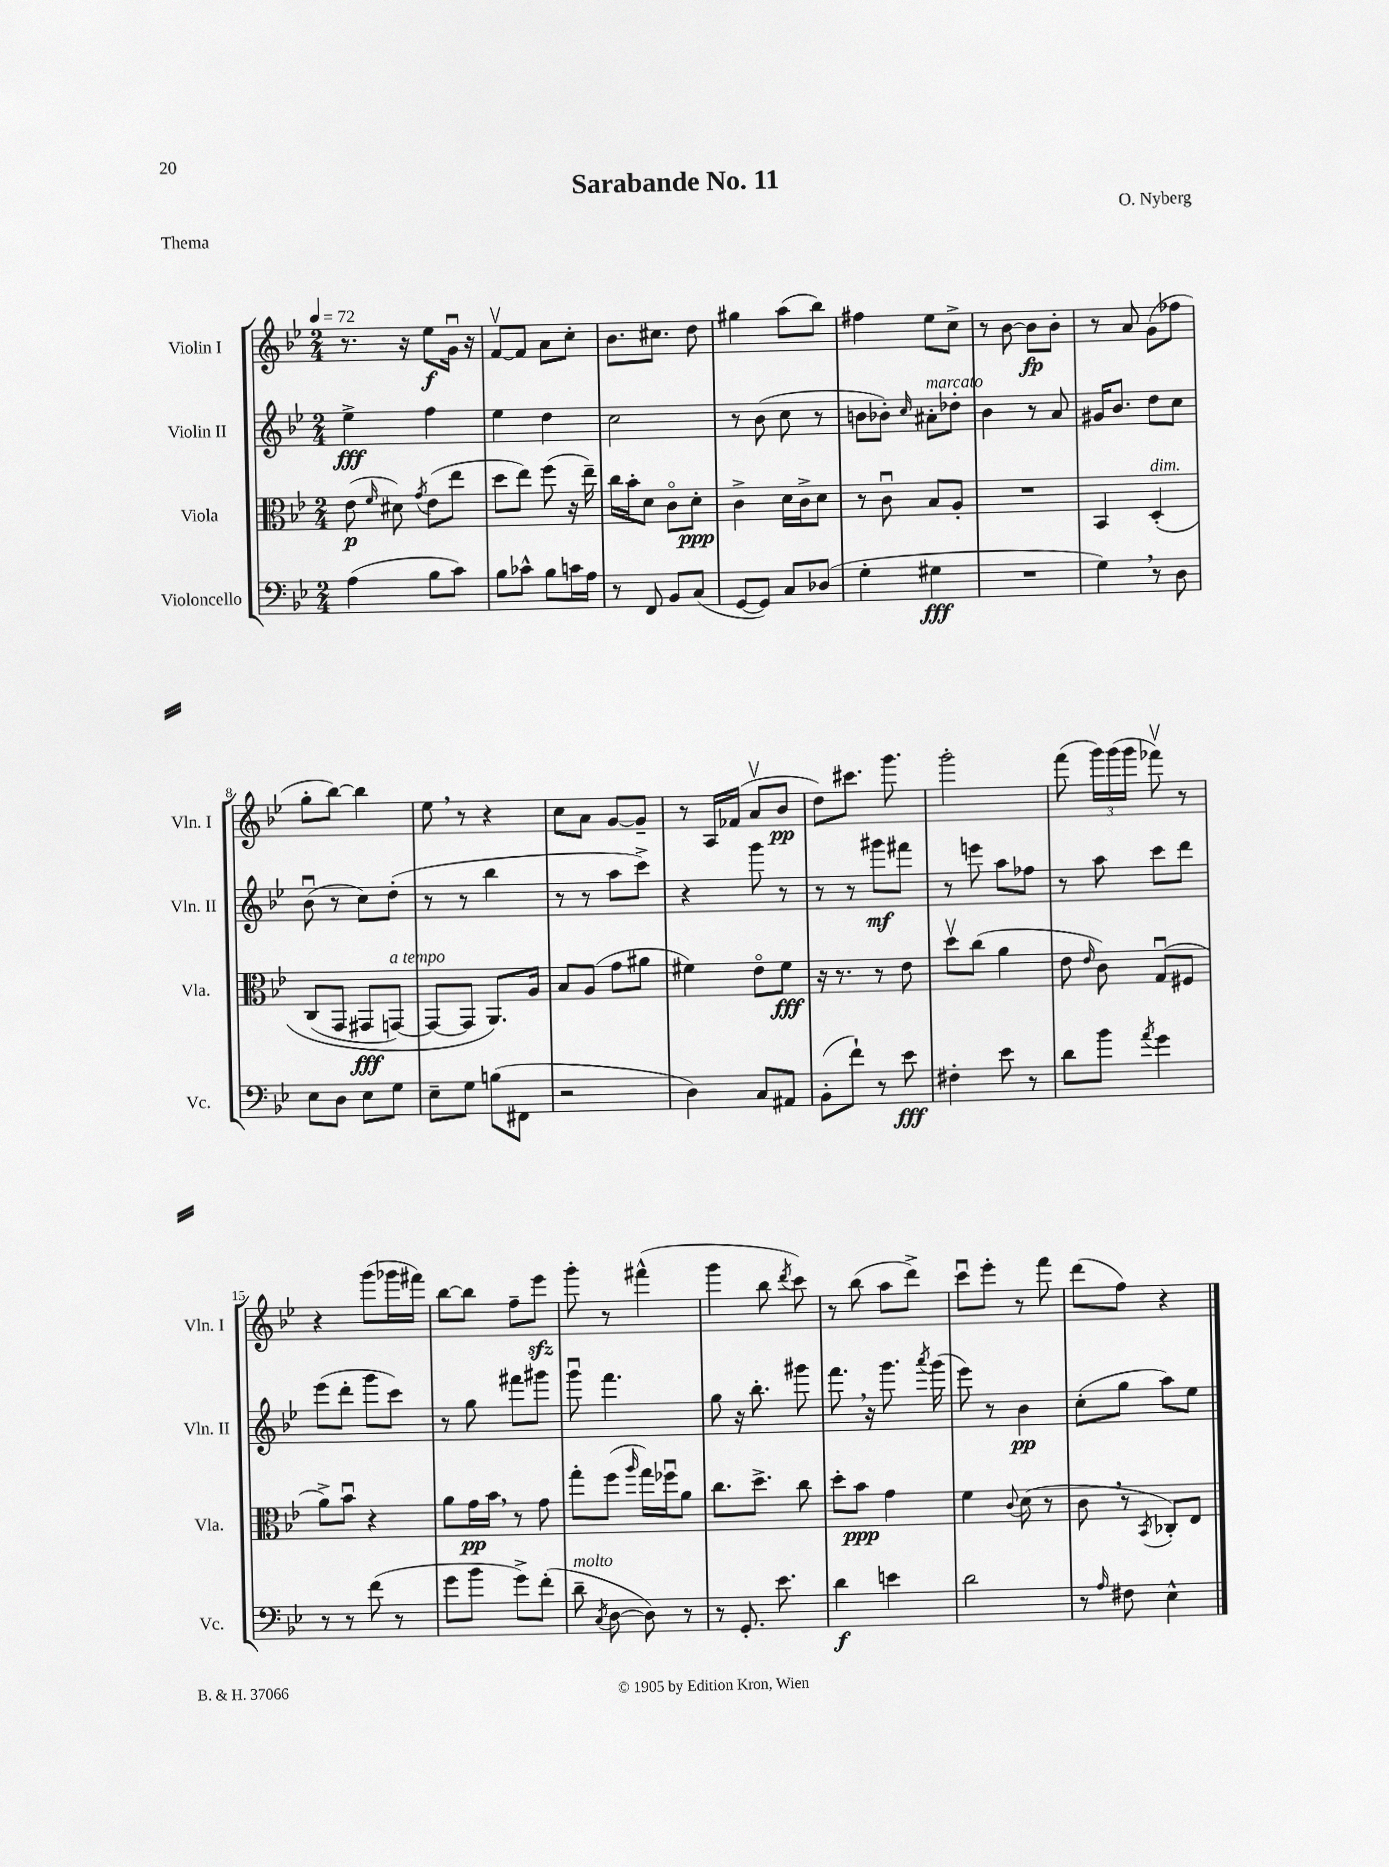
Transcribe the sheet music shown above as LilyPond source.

\header { title = "Sarabande No. 11" composer = "O. Nyberg" piece = "Thema" }
<<
\new StaffGroup <<
\new Staff = "s0" \with { instrumentName = "Violin I" shortInstrumentName = "Vln. I" } {
    \clef treble \key bes \major \numericTimeSignature \time 2/4 \tempo 4 = 72
    \autoBeamOff r8. r16 ees''8[\f g'16]\downbow r16 |
    f'8[~\upbow f'8] a'8[ c''8]-. |
    bes'8.[ cis''8.] d''8 |
    gis''4 a''8[( bes''8]) |
    fis''4 ees''8[ c''8]-> |
    r8 bes'8~ bes'8[\fp bes'8]-. |
    r8 a'8 g'8[( fes''8] |
    g''8[-. bes''8]~) bes''4 |
    ees''8 \breathe r8 r4 |
    c''8[ a'8] g'8[~ g'8]-- |
    r8 a16[ fes'16]( a'8[\upbow bes'8]\pp |
    d''8[) cis'''8.] g'''8. |
    g'''2-. |
    f'''8( \tuplet 3/2 { g'''16[) g'''16( g'''16] } fes'''8\upbow) r8 |
    r4 g'''8[( ges'''16 fis'''16]) |
    bes''8[~ bes''8] f''8[-- ees'''8]\sfz |
    g'''8-. r8 fis'''4-^( |
    g'''4 bes''8 \acciaccatura { d'''8 } c'''8) |
    r8 bes''8( a''8[ d'''8]->) |
    c'''8[\downbow ees'''8]-. r8 f'''8 |
    d'''8[( f''8]) r4 \bar "|." |
}
\new Staff = "s1" \with { instrumentName = "Violin II" shortInstrumentName = "Vln. II" } {
    \clef treble \key bes \major \numericTimeSignature \time 2/4
    \autoBeamOff ees''4->\fff f''4 |
    ees''4 d''4 |
    c''2 |
    r8 bes'8( c''8 r8 |
    b'8[ bes'8]-.) \grace { c''16 } ais'8[-.^\markup { \italic "marcato" } des''8]-. |
    bes'4 r8 a'8 |
    gis'16[ bes'8.] d''8[ c''8] |
    bes'8\downbow( r8 c''8[) d''8]-.( |
    r8 r8 bes''4 |
    r8 r8 a''8[ c'''8]->) |
    r4 g'''8 r8 |
    r8 r8 gis'''8[\mf fis'''8] |
    r8 e'''8 a''8[ fes''8] |
    r8 a''8 c'''8[ d'''8] |
    ees'''8[( d'''8]-. g'''8[ c'''8]) |
    r8 g''8 fis'''8[ gis'''8] |
    g'''8\downbow f'''4. |
    g''8 r16 bes''8.-. gis'''8 |
    f'''8. \breathe r16 g'''8. \acciaccatura { a'''8 } g'''16( |
    ees'''8) r8 bes'4\pp |
    c''8[-.( g''8] a''8[) ees''8] \bar "|." |
}
\new Staff = "s2" \with { instrumentName = "Viola" shortInstrumentName = "Vla." } {
    \clef alto \key bes \major \numericTimeSignature \time 2/4
    \autoBeamOff ees'8\p( \grace { f'16 } dis'8) \acciaccatura { g'8 } ees'8[( ees''8] |
    d''8[ ees''8]) f''8( r16 ees''16--) |
    c''16[ bes'16-. d'8] c'8[\flageolet d'8]-.\ppp |
    c'4-> d'16[ c'16-> d'8] |
    r8 c'8\downbow bes8[ a8]-. |
    R2 |
    bes,4 d4-.^\markup { \italic "dim." }\( |
    c8[( g,8] gis,8[\fff g,8]~^\markup { \italic "a tempo" }) |
    g,8[~ g,8] a,8.[\) a16] |
    bes8[ a8]( g'8[ ais'8] |
    fis'4) ees'8[\flageolet fis'8]\fff |
    r16 r8. r8 ees'8 |
    d''8[\upbow c''8]( a'4 |
    ees'8 \grace { ees'16 } c'8) g8[\downbow( fis8] |
    a'8[->) bes'8]\downbow r4 |
    a'8[ g'16\pp bes'16] \breathe r8 g'8 |
    g''8[-. f''8]( \grace { a''16 } g''16[) fes''16\downbow a'8] |
    c''8.[ d''8.]-> c''8 |
    d''8[-. bes'8]\ppp g'4 |
    f'4 \appoggiatura { c'8 } d'8( r8 |
    c'8 \breathe r8 \acciaccatura { bes,8 } ces8[-.) ees8] \bar "|." |
}
\new Staff = "s3" \with { instrumentName = "Violoncello" shortInstrumentName = "Vc." } {
    \clef bass \key bes \major \numericTimeSignature \time 2/4
    \autoBeamOff a4( bes8[ c'8]) |
    bes8[ ces'8]-^ bes8[ c'16 a16] |
    r8 f,8 bes,8[ c8]( |
    g,8[~ g,8]) c8[ des8]( |
    g4-. gis4\fff |
    R2 |
    g4) \breathe r8 d8 |
    ees8[ d8] ees8[ g8] |
    ees8[-- g8] b8[( fis,8] |
    r2 |
    d4) c8[ ais,8] |
    bes,8[-.( f'8]-!) r8 ees'8\fff |
    fis4-. ees'8 r8 |
    d'8[ bes'8] \acciaccatura { a'8 } g'4 |
    r8 r8 f'8( r8 |
    g'8[ bes'8] g'8[->) f'8]-.( |
    d'8--^\markup { \italic "molto" } \acciaccatura { c8 } d8~ d8) r8 |
    r8 g,8.-. ees'8. |
    d'4\f e'4 |
    d'2 |
    r8 \grace { a16 } fis8 ees4-^ \bar "|." |
}
>>
>>
